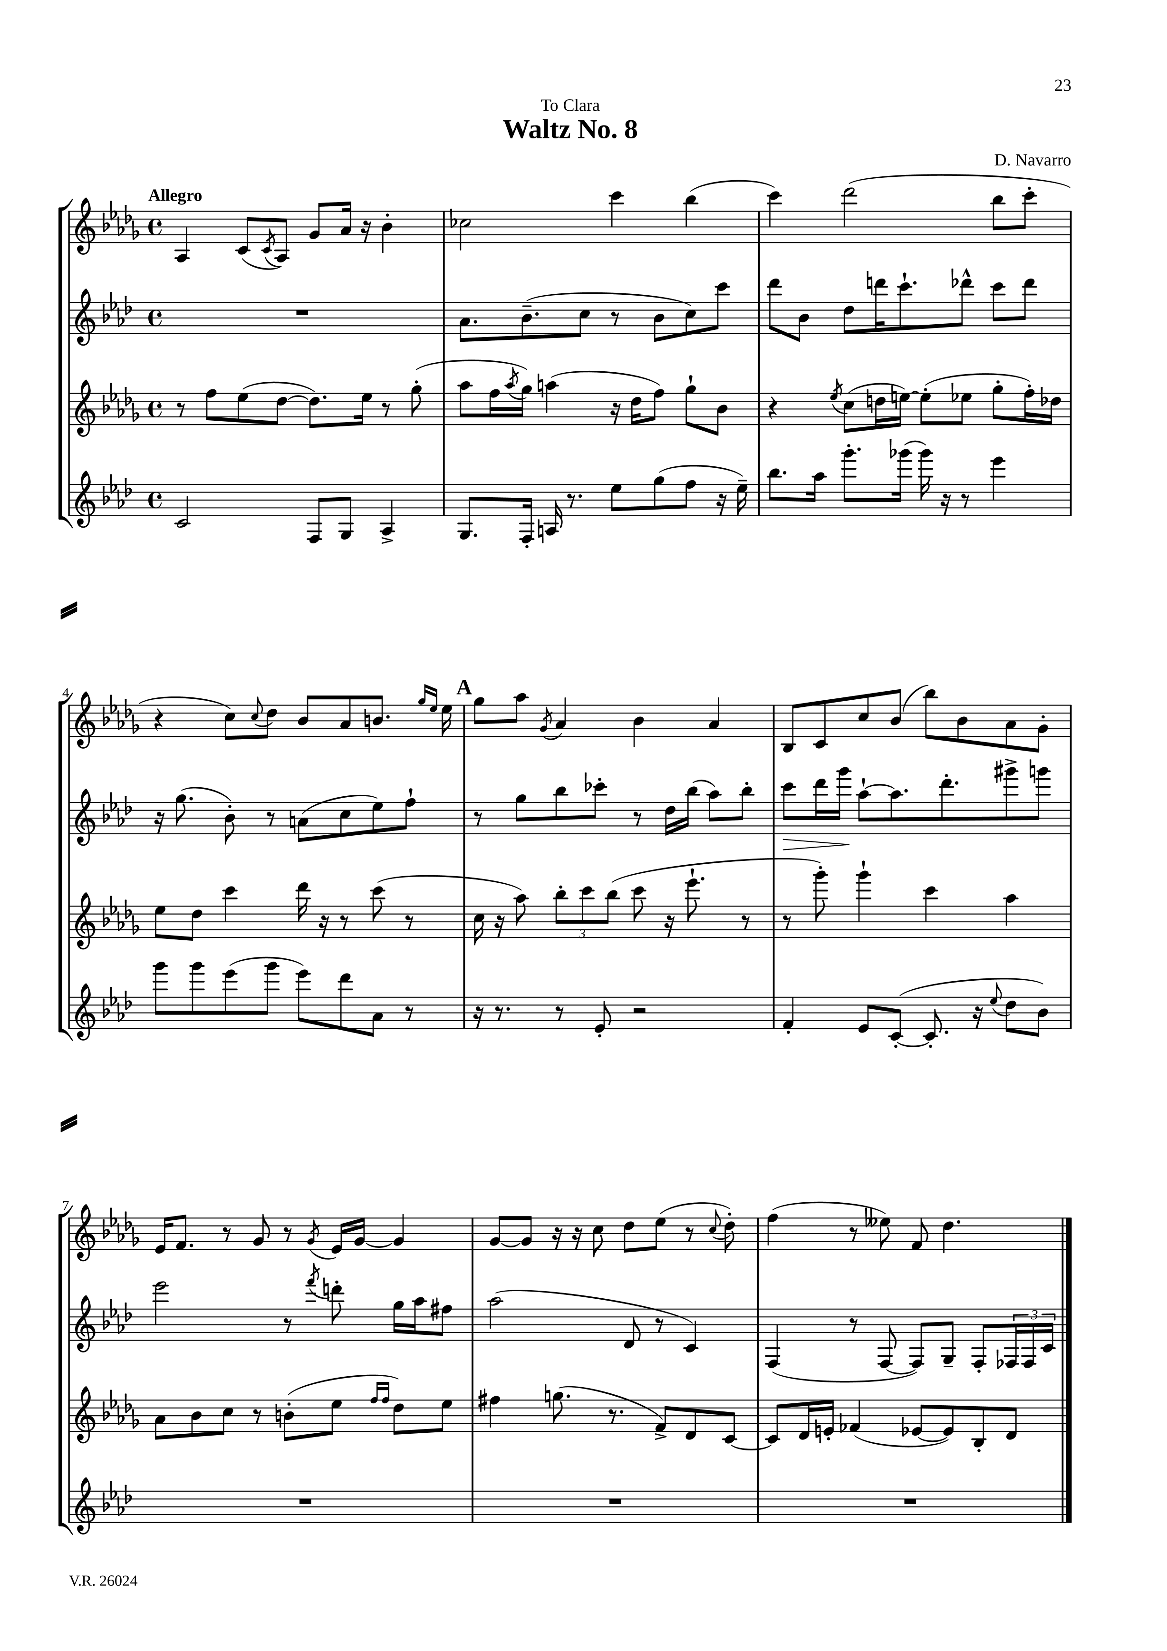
\header { title = "Waltz No. 8" composer = "D. Navarro" dedication = "To Clara" }
<<
\new StaffGroup <<
\new Staff = "s0" {
    \clef treble \key des \major \defaultTimeSignature \time 4/4 \tempo "Allegro"
    aes4 c'8( \acciaccatura { c'8 } aes8) ges'8 aes'16 r16 bes'4-. |
    ces''2 c'''4 bes''4( |
    c'''4) des'''2( bes''8 c'''8-. |
    r4 c''8) \appoggiatura { c''8 } des''8 bes'8 aes'8 b'8. \grace { ges''16 ees''16 } ees''16 |
    \mark \markup { \bold "A" } ges''8 aes''8 \acciaccatura { ges'8 } aes'4 bes'4 aes'4 |
    bes8 c'8 c''8 bes'8( bes''8) bes'8 aes'8 ges'8-. |
    ees'16 f'8. r8 ges'8 r8 \acciaccatura { ges'8 } ees'16 ges'16~ ges'4 |
    ges'8~ ges'8 r16 r16 c''8 des''8 ees''8( r8 \appoggiatura { c''8 } des''8-.) |
    f''4( r8 eeses''8) f'8 des''4. \bar "|." |
}
\new Staff = "s1" {
    \clef treble \key aes \major \defaultTimeSignature \time 4/4
    R1 |
    aes'8. bes'8.--( c''8 r8 bes'8 c''8) c'''8 |
    des'''8 bes'8 des''8 d'''16 c'''8.-! des'''8-^ c'''8 des'''8 |
    r16 g''8.( bes'8-.) r8 a'8( c''8 ees''8) f''8-! |
    \mark \markup { \bold "A" } r8 g''8 bes''8 ces'''8-. r8 des''16 bes''16( aes''8) bes''8-. |
    c'''8\> des'''16 g'''16\! aes''8~-! aes''8. des'''8.-. gis'''8-> g'''8 |
    ees'''2 r8 \acciaccatura { f'''8 } d'''8-. g''16 aes''16 fis''8 |
    aes''2( des'8 r8 c'4) |
    f4( r8 f8~ f8) g8-- f8-. \tuplet 3/2 { fes16 fes16 c'16 } \bar "|." |
}
\new Staff = "s2" {
    \clef treble \key des \major \defaultTimeSignature \time 4/4
    r8 f''8 ees''8( des''8~ des''8.) ees''16 r8 ges''8-.( |
    aes''8 f''16 \acciaccatura { aes''8 } ges''16) a''4( r16 des''16 f''8) ges''8-! bes'8 |
    r4 \acciaccatura { ees''8 } c''8( d''16 e''16~) e''8-.( ees''8 ges''8-. f''16-.) des''16 |
    ees''8 des''8 c'''4 des'''16 r16 r8 c'''8( r8 |
    \mark \markup { \bold "A" } c''16 r16 aes''8) \tuplet 3/2 { bes''8-. c'''8 bes''8( } c'''8 r16 ees'''8.-! r8 |
    r8 ges'''8-.) ges'''4-! c'''4 aes''4 |
    aes'8 bes'8 c''8 r8 b'8-.( ees''8 \grace { f''16 f''16 } des''8) ees''8 |
    fis''4 g''8.( r8. f'8->) des'8 c'8~ |
    c'8 des'16 e'16-. fes'4( ees'8~ ees'8) bes8-. des'8 \bar "|." |
}
\new Staff = "s3" {
    \clef treble \key aes \major \defaultTimeSignature \time 4/4
    c'2 f8 g8 aes4-> |
    g8. f16-. a16 r8. ees''8 g''8( f''8 r16 ees''16--) |
    bes''8. aes''16 g'''8.-. ges'''16( ges'''16) r16 r8 ees'''4 |
    g'''8 g'''8 ees'''8( g'''8 ees'''8) des'''8 aes'8 r8 |
    \mark \markup { \bold "A" } r16 r8. r8 ees'8-. r2 |
    f'4-. ees'8 c'8~-.( c'8.-. r16 \appoggiatura { ees''8 } des''8 bes'8) |
    R1 |
    R1 |
    R1 \bar "|." |
}
>>
>>
